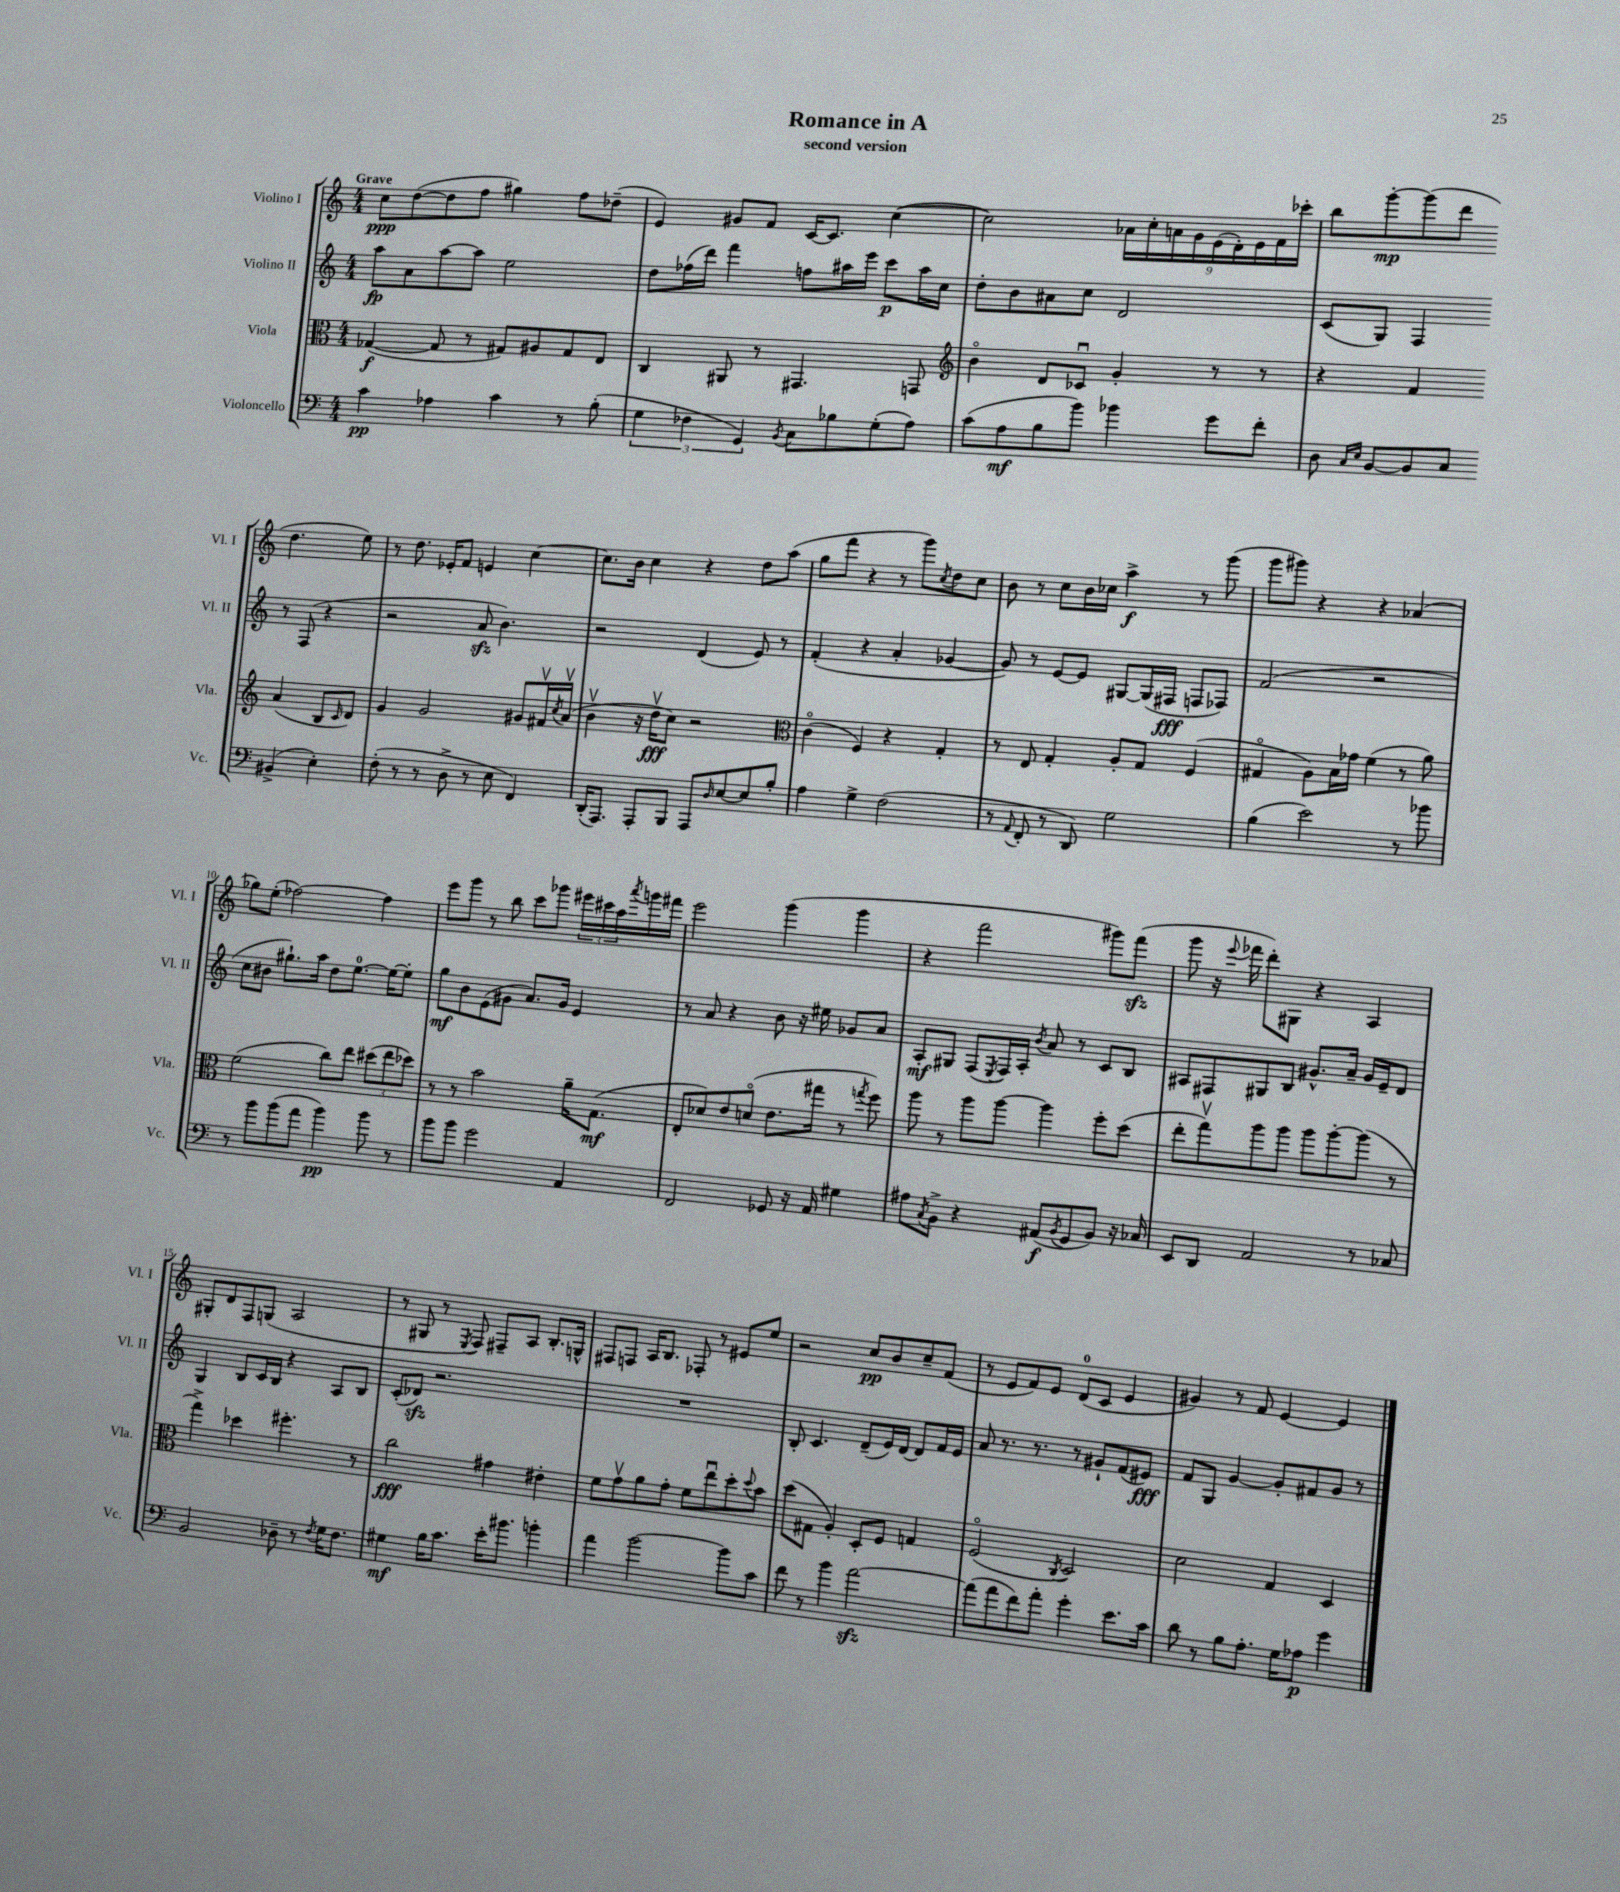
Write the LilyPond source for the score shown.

\header { title = "Romance in A" subtitle = "second version" }
<<
\new StaffGroup <<
\new Staff = "s0" \with { instrumentName = "Violino I" shortInstrumentName = "Vl. I" } {
    \clef treble \key c \major \numericTimeSignature \time 4/4 \tempo "Grave"
    c''8\ppp d''8~( d''8 f''8 gis''4) f''8 des''8--( |
    e'4) gis'8 f'8 c'16~ c'8. c''4~( |
    c''2) \tuplet 9/8 { aes'16 c''16-. a'16 g'16 e'16( d'16-.) e'16 f'16 ces'''16-. } |
    b''8 g'''8~-.\mp g'''8( d'''8 d''4. e''8) |
    r8 d''8. ees'16-. f'8 e'4 c''4~ |
    c''8. b'16 c''4 r4 d''8 a''8( |
    g''8 f'''8 r4 r8 g'''8) \acciaccatura { c''8 } d''8 c''8 |
    b'8 r8 c''8 b'16 ces''16 a''4->\f r8 g'''8( |
    g'''8 gis'''8) r4 r4 aes'4( |
    ges''8) e''8-.( fes''2~) fes''4 |
    e'''8 g'''8 r8 b''8 c'''8 ges'''8 \tuplet 3/2 { eis'''16 cis'''16 a''16 } \acciaccatura { a'''8 } g'''16 fis'''16 |
    e'''2 g'''4( g'''4 |
    r4 f'''2 gis'''8) f'''8\sfz( |
    g'''8 r16 \appoggiatura { e'''8 } fes'''16 d'''8-.) gis8 r4 a4 |
    gis8-. d'8 f8 g8( a2 |
    r8 gis8 r8 \acciaccatura { e8 } f8) fis8-- a8 b8.-. g16-^ |
    fis8 f8 a16 b8. fes8-. r8 eis'8 e''8 |
    r2 c''8\pp b'8 c''8-- f'8( |
    r8 e'8 f'8) e'8 d'8-0( c'8 e'4 |
    gis'4) r8 f'8 e'4~ e'4 \bar "|." |
}
\new Staff = "s1" \with { instrumentName = "Violino II" shortInstrumentName = "Vl. II" } {
    \clef treble \key c \major \numericTimeSignature \time 4/4
    a''8\fp a'8 a''8~ a''8 e''2 |
    d''8 fes''16( d'''16) f'''4 f''8 ais''16 e'''16 c'''8\p ais''16 c''16 |
    d''8-. b'8 ais'8 c''8 d'2 |
    c'8( g8) f4 r8 f8( r4 |
    r2 a'8\sfz b'4.) |
    r2 d'4( e'8) r8 |
    f'4-.( r4 a'4-. ges'4~ |
    ges'8) r8 e'8~ e'8 gis8~ gis16( fis16\fff f8 fes8) |
    f'2( r2 |
    c''8 bis'8 gis''8.-!) a''16 d''8 e''8.-0~ e''16~ e''8-. |
    g''8\mf b'8 e'8( gis'8 a'8.) gis'16 e'4 |
    r8 a'8 r4 b'8 r16 eis''16 ges'8 a'8 |
    a8-.\mf gis8 f8( \acciaccatura { e8 } f16) a16-. \acciaccatura { b'8 } a'8 r8 c'8 b8 |
    ais8 fis8 gis8 b8 gis'8.-^ a'16-- gis'16 e'16-- d'8 |
    g4 b8 c'16 b16 r4 a8 b8 |
    c'8-.( des'8\sfz) r2. |
    R1 |
    b8-. c'4. d'8--( e'16) d'16~ d'8 f'16 e'16 |
    a'8 r8. r8. r8 gis'8-! f'8( eis'8\fff) |
    f'8 g8 g'4~ g'8-. fis'8 g'8 r8 \bar "|." |
}
\new Staff = "s2" \with { instrumentName = "Viola" shortInstrumentName = "Vla." } {
    \clef alto \key c \major \numericTimeSignature \time 4/4
    ges4~\f( ges8 r8 gis8) ais8 gis8 e8 |
    c4 ais,8 r8 gis,4. g,8 |
    \clef treble b'4\flageolet d'8 ces'8\downbow g'4-. r8 r8 |
    r4 f'4 a'4( b8 \grace { c'16 } d'8) |
    g'4 g'2 gis'8 fis'16\upbow \acciaccatura { c''8 } a'16\upbow( |
    b'4\upbow r16 d''16\upbow\fff c''8) r2 |
    \clef alto c'4\flageolet( f4) r4 g4-. |
    r8 e8 g4-. a8-. g8 f4( |
    gis4\flageolet a8) b16 ges'16 f'4( r8 a'8) |
    f'2( c''8) e''8 \tuplet 3/2 { dis''8( e''8 des''8) } |
    r8 r8 b'2 a'16-- g8.\mf( |
    e8-. des'8) e'8 d'8\flageolet( e'8. gis''16 r8 \acciaccatura { g''8 } f''8) |
    a''8 r8 a''8 a''8~ a''4 f''8-. d''8( |
    e''8-. g''8\upbow) a''8 a''8 a''8 a''8~-. a''8( r8 |
    g''4->) des''4 fis''4.-. r8 |
    c''2\fff gis'4 eis'4-. |
    f'8 g'8\upbow a'8 g'8-. f'8 e''8\downbow d''8-. \appoggiatura { d''8 } b'8 |
    d''8( gis8 a4-.) d8-. f8 g4 |
    f2\flageolet( \acciaccatura { c8 } d2) |
    d'2 g4 d4 \bar "|." |
}
\new Staff = "s3" \with { instrumentName = "Violoncello" shortInstrumentName = "Vc." } {
    \clef bass \key c \major \numericTimeSignature \time 4/4
    c'4\pp aes4 c'4 r8 b8-.( |
    \tuplet 3/2 { g4 fes4 g,4) } \acciaccatura { b,8 } c8 bes8 g8-.( a8) |
    c'8( a8\mf b8 b'8) bes'4 g'8 f'8-. |
    d8 \grace { c16 e16 } b,8~ b,8 c8 bis,4->( e4-.) |
    f8-.( r8 r8 d8-> r8 e8 f,4) |
    d,16-.( a,,8.) a,,8-. b,,8 a,,8 \grace { d16 } e8~ e8 b8-. |
    a4 g4-> f2( |
    r8 \appoggiatura { a,8 } f,8-. r8 d,8) g2 |
    b4( e'2) r8 bes'8 |
    r8 b'8 b'8( a'8 b'4\pp) b'8 r8 |
    b'8 b'8 g'2 a,4 |
    f,2 ges,8 r16 a,16 gis4 |
    ais8 \acciaccatura { c8 } b,8-> r4 ais,8\f( \acciaccatura { b,8 } g,8 b,8) r16 ces16 |
    e,8 d,8 a,2 r8 ces8 |
    b,2 des8-- r8 \acciaccatura { f8 } g16 f8. |
    gis4\mf b16 c'8. e'16-. bis'8. b'4-. |
    a'4 b'2~ b'8 c'8 |
    f'8 r8 b'4 a'2~\sfz |
    a'8( a'8 f'8) a'8-. g'4-. e'8. c'16 |
    d'8 r8 b8 a8.-. g16 aes8\p g'4 \bar "|." |
}
>>
>>
